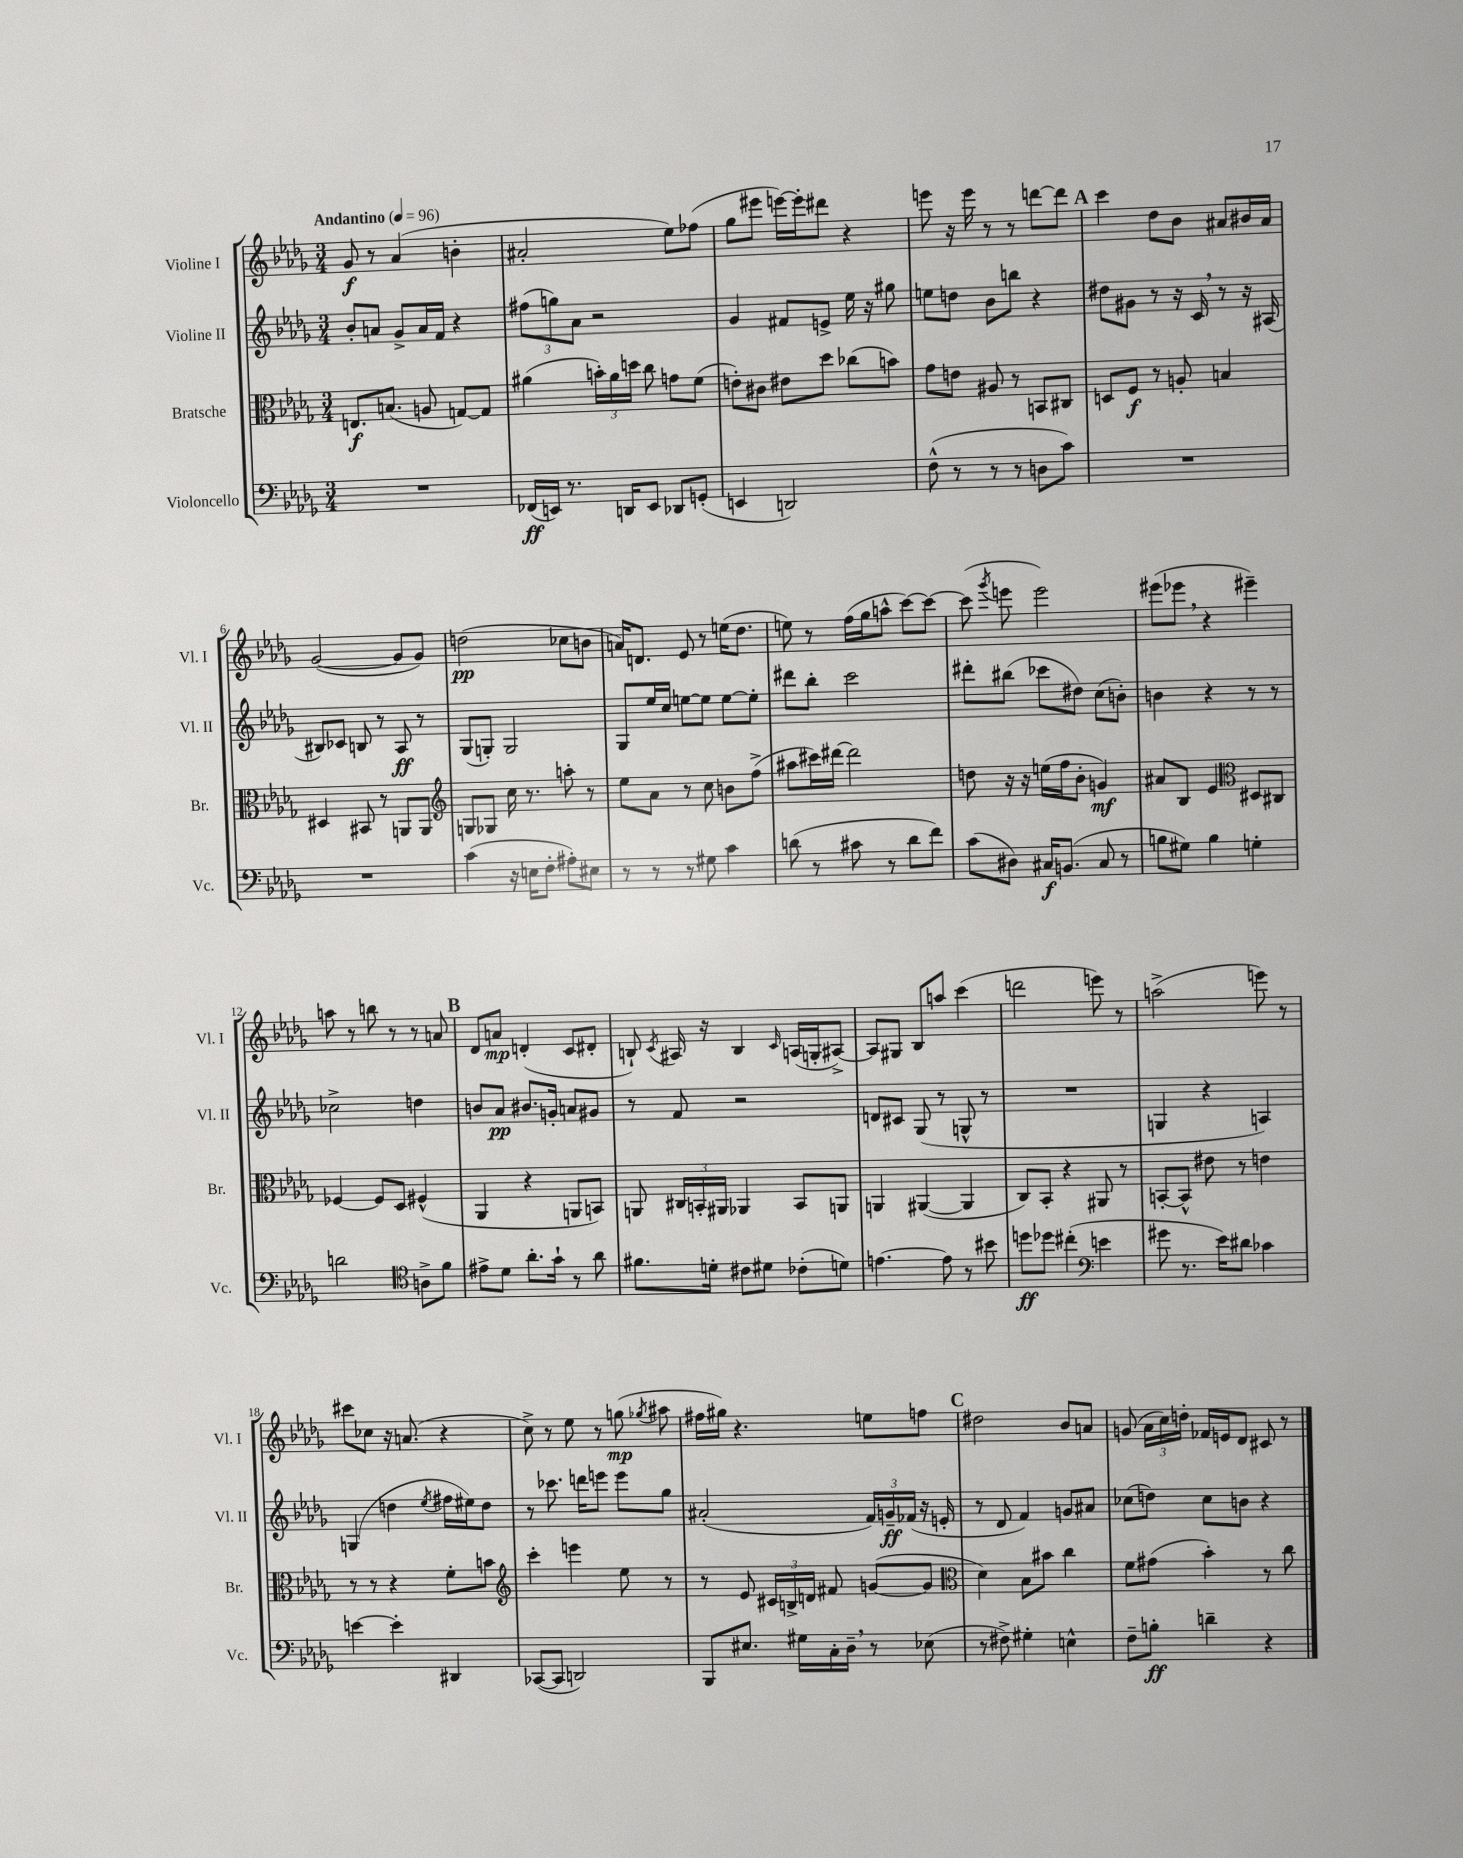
<<
\new StaffGroup <<
\new Staff = "s0" \with { instrumentName = "Violine I" shortInstrumentName = "Vl. I" } {
    \clef treble \key des \major \numericTimeSignature \time 3/4 \tempo "Andantino" 4 = 96
    \autoBeamOff ges'8\f r8 aes'4( b'4-. |
    ais'2-. ees''8[) fes''8]( |
    ges''8[ eis'''8] e'''16[~) e'''16-. dis'''8] r4 |
    e'''8 r16 e'''16 r8 r8 d'''8[~ d'''8] |
    \mark \markup { \bold "A" } c'''4 des''8[ bes'8] ais'8[ bis'16 ais'16] |
    ges'2~( ges'8[ ges'8]) |
    d''2\pp( ces''8[ b'8] |
    a'16[) d'8.] ees'8 r8 e''16[( des''8.] |
    e''8) r8 f''16[( ges''16 a''8]-^ c'''8[~) c'''8]~ |
    c'''8( \acciaccatura { ges'''8 } e'''8 e'''2) |
    eis'''8[( ees'''8] \breathe r4 eis'''4--) |
    a''8 r8 b''8 r8 r8 a'8 |
    \mark \markup { \bold "B" } des'8[ a'8]\mp d'4-.( c'8[ dis'8]-. |
    b8-!) \acciaccatura { c'8 } ais16 r16 b4 \grace { c'16 } a16[( g16-. ais8]~->) |
    ais8[ gis8] bes8[ a''8] c'''4( |
    d'''2 e'''8) r8 |
    a''2->( e'''8) r8 |
    cis'''8[ ces''8] r16 a'8.( r4 |
    c''8->) r8 ees''8 r8 g''8\mp( \acciaccatura { ges''8 } ais''8 |
    fis''16[ gis''16]) r4. e''8[ f''8] |
    \mark \markup { \bold "C" } dis''2 bes'8[ a'8] |
    g'8( \tuplet 3/2 { aes'16[ c''16) d''16]-. } fes'16[ e'16 des'8] cis'8 r8 \bar "|." |
}
\new Staff = "s1" \with { instrumentName = "Violine II" shortInstrumentName = "Vl. II" } {
    \clef treble \key des \major \numericTimeSignature \time 3/4
    \autoBeamOff bes'8[-. a'8] ges'8[-> a'16 f'16] r4 |
    \tuplet 3/2 { fis''8[( g''8) aes'8] } r2 |
    ges'4 fis'8[ e'8]-> ees''16 r16 gis''8 |
    e''8[ d''8] bes'8[ b''8] r4 |
    \mark \markup { \bold "A" } dis''8[ gis'8] r8 r16 c'16 \breathe r8 r16 ais16( |
    bis8[) ces'8] b8 r8 aes8\ff r8 |
    ges8[( g8]-.) g2 |
    ges8[ ees''16 c''16] e''8[~ e''8] e''8[~ e''8]-. |
    dis'''8[ bes''8]-. c'''2 |
    dis'''8[-. bis''8]( ces'''8[ dis''8]) c''8[( b'8]-.) |
    b'4 r4 r8 r8 |
    ces''2-> d''4 |
    \mark \markup { \bold "B" } b'8[ aes'8]\pp bis'8.[ g'16]-. a'8[ gis'8] |
    r8 f'8 r2 |
    d'8[ cis'8] ges8( r8 g8-^ r8 |
    R2. |
    g4 r4 a4) |
    g4( d''4 \acciaccatura { ees''8 } fis''16[ eis''16) d''8] |
    r8 ces'''8. d'''16[ e'''8] e'''8[ ges''8] |
    ais'2-.( \tuplet 3/2 { f'16[) g'16--\ff fes'16]( } r16 e'16-. |
    \mark \markup { \bold "C" } r8 des'8 f'4) g'8[ ais'8] |
    ces''8[( d''8]) ces''8[ b'8] r4 \bar "|." |
}
\new Staff = "s2" \with { instrumentName = "Bratsche" shortInstrumentName = "Br." } {
    \clef alto \key des \major \numericTimeSignature \time 3/4
    \autoBeamOff e8.[\f b8.]( a8 g8[~) g8] |
    ais'4( \tuplet 3/2 { b'16[-.) ais'16 d''16] } c''8 g'8[ f'8]( |
    e'8[-.) cis'8] eis'8[ des''8] ces''8[( b'8]) |
    ges'8[ e'8] ais8 r8 b,8[ cis8] |
    \mark \markup { \bold "A" } d8[ f8]\f r8 a8-. b4 |
    dis4 bis,8 r8 a,8[ a,8] |
    \clef treble g8[ ges8] c''16 r8. a''8-. r8 |
    ees''8[ aes'8] r8 c''8 b'8[ f''8]->( |
    ais''8[ cis'''16) dis'''16]~ dis'''2 |
    d''8 r16 r16 e''16[( f''16 bes'8]-. g'4\mf) |
    ais'8[ bes8] ees'4 \clef alto dis8[ cis8] |
    fes4~ fes8[ des8] fis4-^( |
    \mark \markup { \bold "B" } aes,4 r4 a,8[ b,8]) |
    a,8 \tuplet 3/2 { cis16[ b,16-. ais,16] } aes,4 b,8[ a,8] |
    a,4 ais,4~( ais,4 |
    c8[) bes,8]-. r4 ais,8 r8 |
    b,8[~-. b,8]-^ eis'8 r8 e'4 |
    r8 r8 r4 f'8[-. b'8] |
    \clef treble c'''4-. e'''4 ees''8 r8 |
    r8 ees'8 \tuplet 3/2 { cis'16[ b16-> d'16] } fis'8 g'8[~( g'8] |
    \mark \markup { \bold "C" } \clef alto des'4) bes8[ bis'8] c''4 |
    f'8[ gis'8]( bes'4-.) r8 c''8 \bar "|." |
}
\new Staff = "s3" \with { instrumentName = "Violoncello" shortInstrumentName = "Vc." } {
    \clef bass \key des \major \numericTimeSignature \time 3/4
    \autoBeamOff R2. |
    fes,16[\ff( e,16]) r8. d,16[ e,8] des,8[ g,8]-.( |
    e,4 d,2) |
    f8-^( r8 r8 r8 d8[ c'8]) |
    \mark \markup { \bold "A" } R2. |
    R2. |
    c'4( r16 e16[ f8]-. ais8[-.) eis8] |
    r8 r8 r8 gis8 c'4 |
    d'8( r8 cis'8 r8 d'8[ f'8]) |
    c'8[( dis8]) cis16[\f b,8.]( cis8 r8 |
    b8[ gis8]) b4 g4-. |
    d'2 \clef tenor a8[-> f'8] |
    \mark \markup { \bold "B" } eis'8[-> des'8] aes'8.[-. ges'16]-! r8 aes'8 |
    fis'8.[ d'16]-. cis'8[ dis'8] ces'8[-.( d'8]) |
    e'4.~ e'8 r8 bis'8 |
    d''8[\ff des''8] cis''4-.( \clef bass e'4 |
    gis'8 r8. ees'16[) dis'8] ces'4 |
    e'4~ e'4-. dis,4 |
    ces,8[~( ces,8] d,2) |
    bes,,8[ eis8.] gis16[ c16-. des16]-- \breathe r8 ees8( |
    \mark \markup { \bold "C" } r8 fis8->) gis4-. e4-^ |
    f8[-- b8]-.\ff d'4-- r4 \bar "|." |
}
>>
>>
